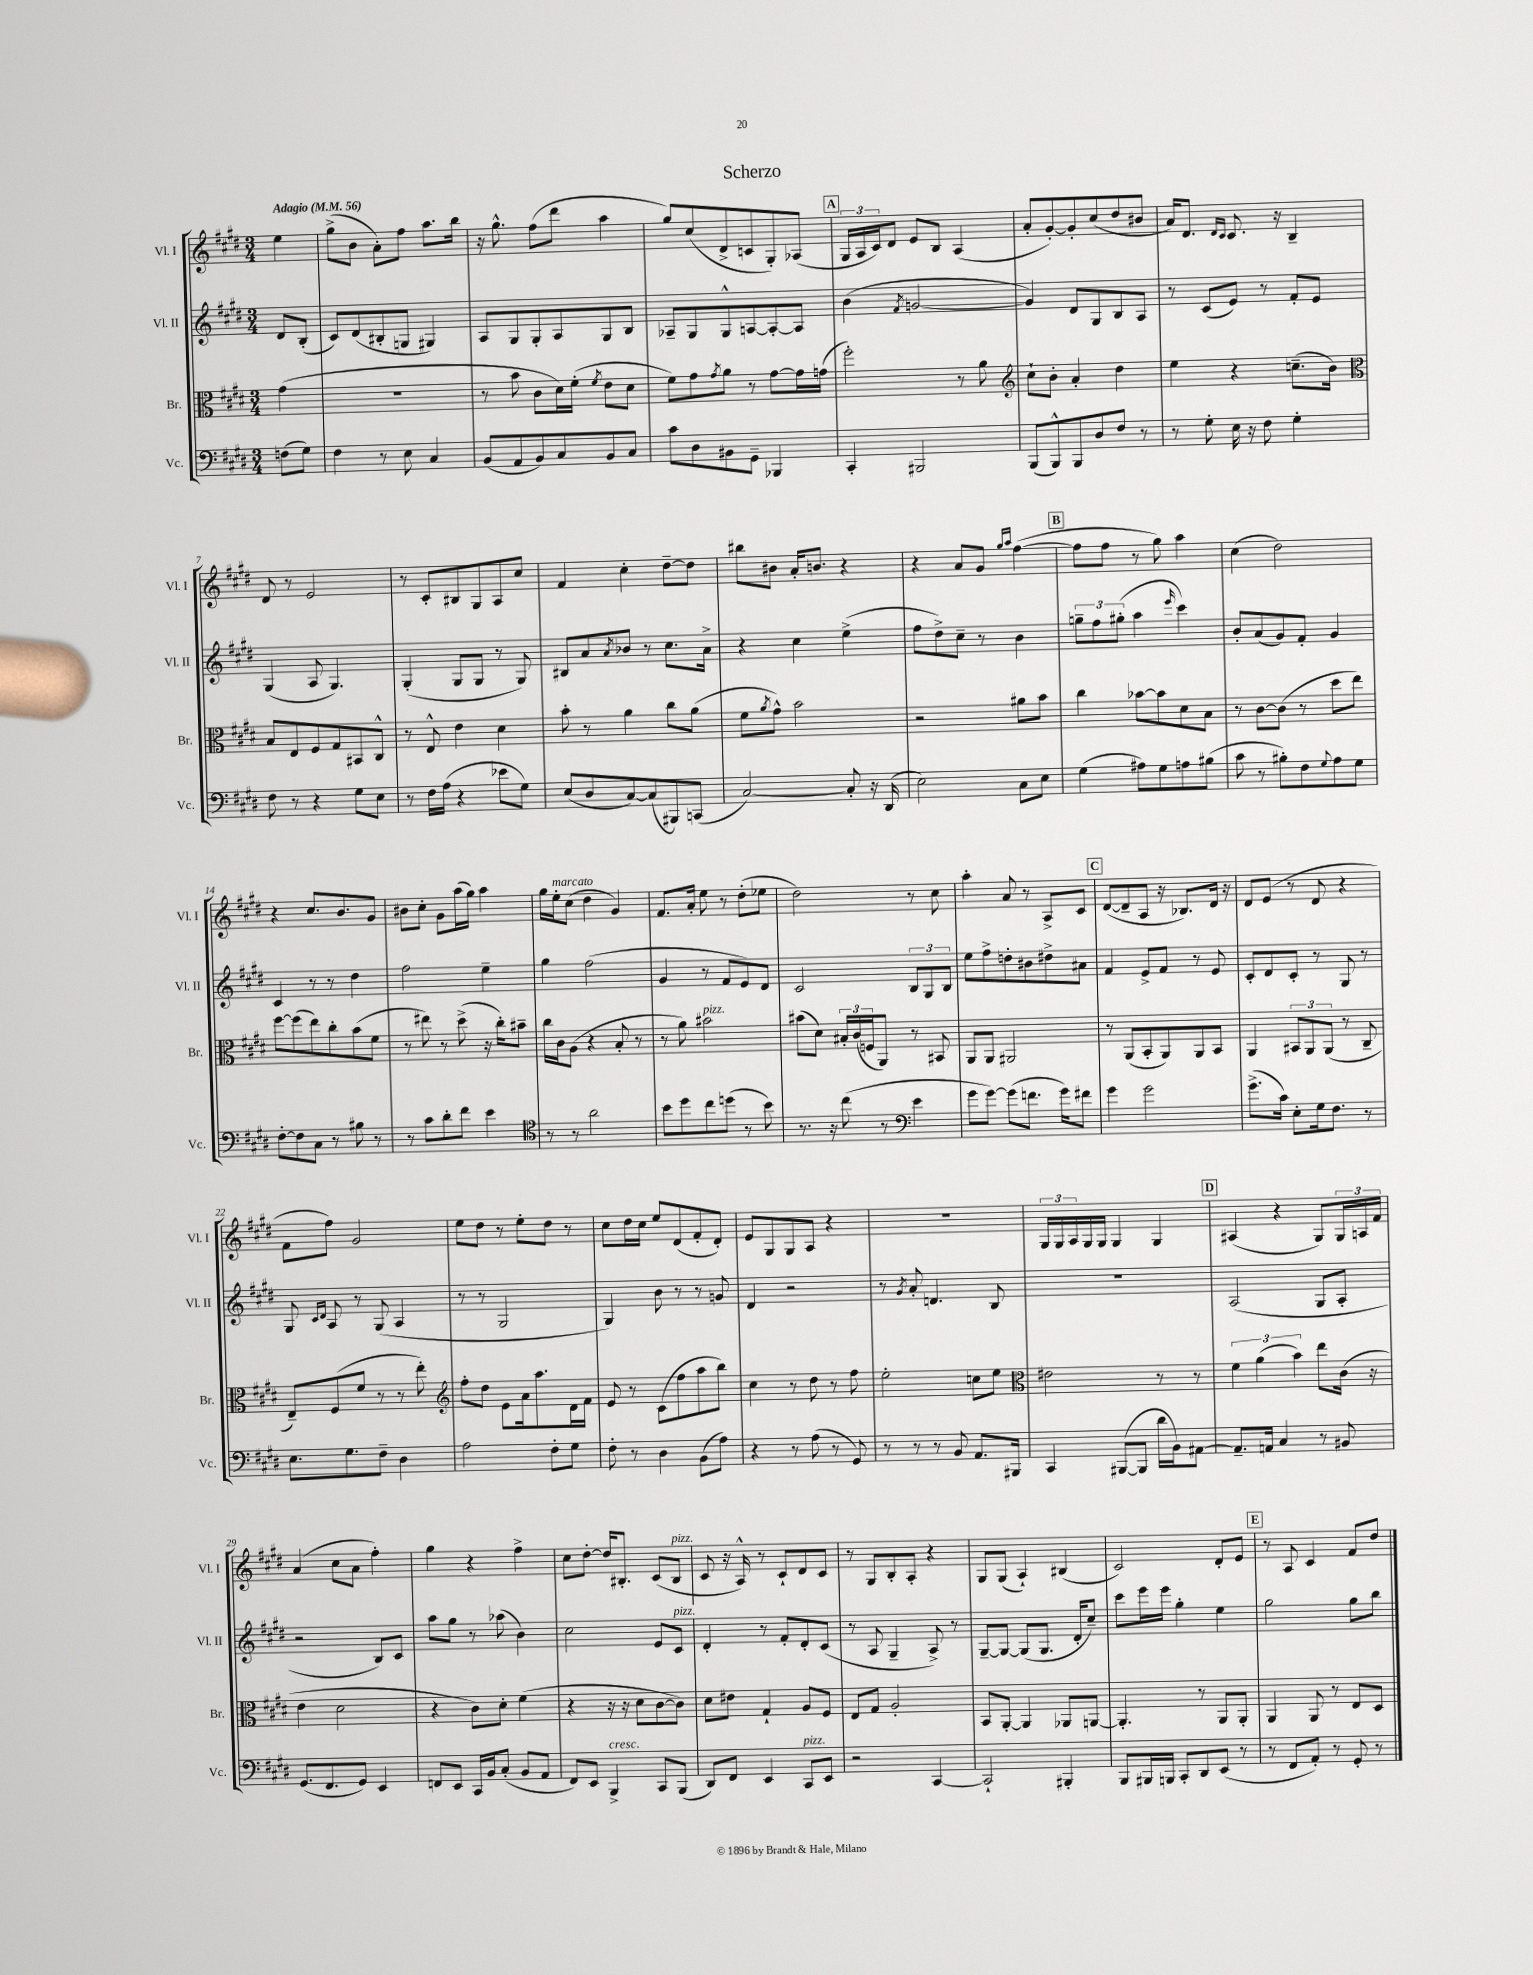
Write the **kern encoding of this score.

**kern	**kern	**kern	**kern
*part4	*part3	*part2	*part1
*staff4	*staff3	*staff2	*staff1
*I"Vc.	*I"Br.	*I"Vl. II	*I"Vl. I
*I'Vc.	*I'Br.	*I'Vl. II	*I'Vl. I
*clefF4	*clefC3	*clefG2	*clefG2
*k[f#c#g#d#]	*k[f#c#g#d#]	*k[f#c#g#d#]	*k[f#c#g#d#]
*M3/4	*M3/4	*M3/4	*M3/4
*MM56	*MM56	*MM56	*MM56
=	=	=	=
!	!	!	!LO:TX:a:B:t=Adagio
(8Fn\L	(4g#\	8d#/L	4ee\
8G#\J)	.	(8B'/J	.
=1	=1	=1	=1
4F#\	2.r	8c#/L)	(8gg#^\L
.	.	(8d#/	8b\J
8r	.	8B#X'/	8a'\L)
8E\	.	8Gn/J	8ff#\J
4C#/	.	4G#X/)	8.aa\L
.	.	.	16bb\Jk
=2	=2	=2	=2
(8BB/L	8r	8A/L	16r
.	.	.	8.gg#^^\
8AA/	8b\	8G#/	.
8BB/)	8c#\L	8G#'/	(8ff#\L
8C#/	16d#\L)	8A/	8ddd#\J
.	(16f#'\JJ	.	.
.	8qf#/	.	.
8BB/	8e\L	8G#/	4aa\
8C#/J	8d#\J	8B/J	.
=3	=3	=3	=3
8c#\L	8f#\L)	8A-X~/L	8gg#/L)
8D#\	8g#\	8G#/	(8cc#/
.	8qg#/	.	.
8BB#X\	8a\J	8G#^^/	8d#^/
8GG#~\J	8r	[8An/	8cn/
4BBB-X/	[8g#\L	8A'/_	8G#'/)
.	16g#\L]	8A/J]	(8A-X/J
.	(16gn\JJ	.	.
!!LO:REH:place=s1:t=A
=4	=4	=4	=4
4CC#'/	2ff#'\)	(4b\	24G#/LL
.	.	.	24A/
.	.	.	24c#/J)
.	.	.	8d#/J
.	.	8qf#/	.
2BBB#X/	.	[2gn/	8e/L
.	.	.	8B/J
.	8r	.	(4A/
.	8a\	.	.
=5	=5	=5	=5
*	*clefG2	*	*
(8BBB/L	8cc#`\L	4g/])	8a'/L
8BBB^^/)	8b'\J	.	[8g#'/)
8BBB/	4a'/	8d#/L	8g#'/]
8D#/	.	8G#/	(8cc#/
8F#/J	4dd#\	8B/	8dd#/
8r	.	8A/J	8b#X/J
=6	=6	=6	=6
8r	4ee\	8r	16a/KL)
.	.	.	8.d#/J
8G#'\	.	(8c#/L	.
.	.	.	16qqd#/LL
.	.	.	16qqc#/JJ
16E\	4r	8e/J)	8.c#/
16r	.	.	.
8F#\	.	8r	.
.	.	.	16r
4G#'\	(8.ccn~\L	8f#'/L	4B~/
.	.	8e/J	.
.	16b\Jk)	.	.
!!LO:LB:g=z
=7	=7	=7	=7
*	*clefC3	*	*
8F#\	8B/L	(4G#/	8d#/
8r	8E/	.	8r
4r	8F#/	8A/	2e/
.	8G#/	4.G#/)	.
8G#\L	8BB#X/	.	.
8E\J	8C#^^/J	.	.
=8	=8	=8	=8
8r	8r	(4G#'/	8r
16F#\LL	8E^^/	.	8c#'/L
(16A\JJ	.	.	.
4r	4e\	8G#/L	8B#X/
.	.	8G#/J	8G#/
8e-X\L	4d#\	8r	8A/
8G#\J)	.	8G#/)	8cc#/J
=9	=9	=9	=9
(8E/L	8b'\	8B#X/L	4f#/
8D#/	8r	8a/	.
.	.	8qa/	.
[8C#/)	4a\	8b-X/J	4cc#'\
(8C#/]	.	8r	.
8BBB#X/)	8cc#\L	8.cc#\L	[8dd#~\L
(8CCn/J	(8a\J	.	8dd#\J]
.	.	16a^\Jk	.
=10	=10	=10	=10
[2C#/)	8f#\L	4r	8bb#X\L
.	8qa/	.	.
.	8g#^^\J)	.	8b#X\J
.	2b\	4cc#\	16a'/KL
.	.	.	8.bn/J
8C#'/]	.	(4ee^\	4r
16r	.	.	.
(16DD#/	.	.	.
=11	=11	=11	=11
2E\)	2r	8ff#\L	4r
.	.	8dd#^\)	.
.	.	8cc#~\J	8a/L
.	.	8r	8g#/J
.	.	.	16qqgg#/LL
.	.	.	16qqaa/JJ
8C#\L	8a#X\L	4b\	([4ff#\
8E\J	8b\J	.	.
!!LO:REH:place=s1:t=B
=12	=12	=12	=12
(4G#\	4cc#\	12ggn~\L	8ff#\L]
.	.	12ff#\	.
.	.	.	8ff#\J
.	.	(12gg#X'\J	.
8A#X\L)	[8b-X\L	4aa\	8r
8G#\	8b-\]	.	8gg#\)
.	.	16qqeee/	.
8An\	8d#\	4ccc#\)	4aa\
(8B#X\J	8B\J	.	.
=13	=13	=13	=13
8c#\	8r	8b'/L	(4cc#\
8r	[8c#\L	(8a/	.
8B#X'\L)	(8c#\J]	8g#/)	2dd#\)
8F#\	8r	8f#'/J	.
8qqG#/	.	.	.
8A\	8dd#\L	4g#/	.
8G#\J	8ee\J)	.	.
!!LO:LB:g=z
=14	=14	=14	=14
[8F#'\L	[8ff#\L	4c#/	4r
8F#\]	(8ff#\]	.	.
8C#\J	8ee\)	8r	8.cc#/L
8r	8cc#'\	8r	.
.	.	.	8.b/
8B#X\	(8b\	4dd#\	.
8r	8f#\J	.	8g#/J
=15	=15	=15	=15
8r	8r	2ff#\	8b#X\L
8c#\L	8ee#X\)	.	8cc#'\J
8d#'\	8r	.	8g#\L
8f#\J	(8dd#^\	.	(16aa\L
.	.	.	16gg#\JJ)
4e\	16r	4ee~\	4aa\
.	16cc#'\KL)	.	.
.	8b#X~\J	.	.
=16	=16	=16	=16
*clefC4	*	*	*
8r	16cc#\LL	4gg#\	16gg#\LL
!	!	!	!LO:TX:a:i:t=marcato
.	16c#\J	.	16ee'\J
8r	(8A\J	.	(8cc#\J
2a\	4r	(2ff#\	4dd#\
.	8B'/	.	4g#/)
.	8r	.	.
=17	=17	=17	=17
8b\L	8r	4g#/	8.f#/L
8dd#\	8a\)	.	.
.	.	.	16a'/Jk
!	!LO:TX:a:i:t=pizz.	!	!
8cc#\	2b#X\	8r	8ee\
(8ddn\J	.	8f#/L	8r
8r	.	8e/)	(8dd#'\L
8b\)	.	8d#/J	8ee-X\J
=18	=18	=18	=18
8.r	(8b#X\L	2c#/	2dd#\)
.	8d#\J)	.	.
16r	.	.	.
(8cc#\	24B#X'/LL	.	.
.	(24c#/	.	.
.	24Fn/J	.	.
8r	8AA/J)	.	.
*clefF4	*	*	*
4e\	8r	12B/L	8r
.	.	12G#/	.
.	8BB#X/	.	8cc#\
.	.	12B/J	.
=19	=19	=19	=19
8g#\L	8AA/L	8ee\L	4aa'\
[8g#\J)	8AA/J	8ff#^\	.
(8g#\L]	2AA#X/	8ddn'\	8a/
8.fn\J	.	8b#X\	8r
.	.	8dd#X^\	8A^/L
16g#\KL)	.	.	.
8f#X\J	.	8a#X\J	8c#/J
!!LO:REH:place=s1:t=C
=20	=20	=20	=20
4g#\	8r	4f#/	([8d#/L
.	(8AA/L	.	8d#~/]
2g#\	8BB'/	8e^/L	8A/J
.	8AA/)	8f#/J	16r
.	.	.	8.B-X/L)
.	8AA/	8r	.
.	8BB/J	8e/	16d#/Jk
.	.	.	16r
=21	=21	=21	=21
(8.g#^\L	4AA/	8c#'/L	8d#/L
.	.	8d#/	(8e/J
16c#\Jk)	.	.	.
8E'\L	12BB#X/L	8c#'/J	8r
.	12AA/	.	.
16G#\k	.	8r	8d#/
.	(12AA/J	.	.
8.F#\J	.	.	.
.	8r	8G#/	4r
8r	8C#~/	8r	.
!!LO:LB:g=z
=22	=22	=22	=22
8.E\L	8E~/L)	8G#/	8f#\L
.	.	16qqc#/LL	.
.	.	16qqd#/JJ	.
.	(8F#/	8A/	8ff#\J)
8.G#\	.	.	.
.	8f#/J	8r	2g#/
8F#~\J	8r	(8G#/	.
4D#\	8r	4A/	.
.	8ee'\)	.	.
=23	=23	=23	=23
*	*clefG2	*	*
2A\	8ff#'\L	8r	8ee\L
.	8dd#\J	8r	8dd#\J
.	8e\L	2G#/	8r
.	16a\k	.	8ee'\L
.	8.aa\	.	.
8F#'\L	.	.	8dd#\J
8G#\J	16d#\L	.	8r
.	16f#\JJ	.	.
=24	=24	=24	=24
8F#'\	8e/	4G#/)	8cc#\L
8r	8r	.	16dd#\L
.	.	.	16cc#\JJ
4D#\	(8c#\L	8b\	8ee/L
.	8ff#\	8r	(8d#/
(8BB\L	8aa\	8r	8f#'/
8A\J)	8bb\J)	8gn/	8d#'/J)
=25	=25	=25	=25
4r	4cc#\	4d#/	8e/L
.	.	.	8G#/
8r	8r	2r	8G#/
(8A\	8dd#\	.	8A/J
8r	8r	.	4r
8GG#/)	8ff#\	.	.
=26	=26	=26	=26
8r	2ee'\	8r	2.r
.	.	8qg#/	.
8r	.	8a'/	.
8r	.	4.dn/	.
8BB/	.	.	.
8.AA/L	8ccn\L	.	.
.	8ee\J	8B/	.
16BBB#X/Jk	.	.	.
=27	=27	=27	=27
*	*clefC3	*	*
4CC#/	2e#X\	2.r	24G#/LL
.	.	.	24G#/
.	.	.	24A/
.	.	.	16G#/
.	.	.	16G#/JJ
([8BBB#X/L	.	.	4G#/
8BBB#/J]	.	.	.
16d#\LL	8r	.	4G#/
16BB\J)	.	.	.
[8AA#X\J	8r	.	.
!!LO:REH:place=s1:t=D
=28	=28	=28	=28
8.AA#~/L]	6f#\	(2A/	(4A#X/
.	(6a\	.	.
16AAn/Jk	.	.	.
4C#/	.	.	4r
.	6b\)	.	.
8r	8ee\L	8G#/L	8G#/L)
8BB#X/	(16c#\Jk	8A'/J	24G#/L
.	.	.	24An/
.	16r	.	.
.	.	.	24f#/JJ
!!LO:LB:g=z
=29	=29	=29	=29
(8.GG#/L	4e\	2r	(4a/
8.FF#/	.	.	.
.	2d#\	.	8cc#\L
8GG#/J)	.	.	8a\J
4EE/	.	8B/L)	4ff#'\)
.	.	8c#/J	.
=30	=30	=30	=30
8FFn/L	4r	8aa\L	4gg#\
8EE/J	.	8gg#\J	.
16CC#/LL	8c#\L)	8r	4r
16BB/J	.	.	.
(8C#'/J	8d#'\J	(8aa-X\	.
8BB/L	(4f#\	4b\)	4ff#^\
8AA/J	.	.	.
=31	=31	=31	=31
8FF#/L)	4r	2cc#\	8cc#\L
8EE/J	.	.	[8dd#'\J
!LO:TX:a:i:t=cresc.	!	!	!
4BBB^/	16r	.	16dd#/KL]
.	16r	.	8.B#X'/J
.	8d#\L	.	.
8CC#/L	[8c#\	8e/L	(8c#/L
!	!	!	!LO:TX:a:i:t=pizz.
!	!	!LO:TX:a:i:t=pizz.	!
(8BBB/J	8c#\J])	8c#/J	8B#/J
=32	=32	=32	=32
8DD#/L)	8d#\L	4d#'/	8c#/
8FF#/J	8e#X\J	.	16r
.	.	.	16A^^/)
4EE/	4G#`/	8r	8r
.	.	8f#'/L	8c#`/L
!LO:TX:a:i:t=pizz.	!	!	!
8CC#/L	8A/L	8d#'/	8d#/
8EE/J	8F#/J	(8c#/J	8c#/J
=33	=33	=33	=33
2r	8E/L	8r	8r
.	8G#/J	8A/	8G#/L
.	2A'/	4G#~/	8B'/
.	.	.	8A'/J
[4CC#/	.	8A^/)	4r
.	.	8r	.
=34	=34	=34	=34
2CC#`/]	8BB/L	[8G#~/L	8G#/L
.	[8AA'/J	8G#/J_	(8G#/J
.	4AA/]	(8G#/L]	4A`/)
.	.	8.G#/J	.
4BBB#X'/	8AA-X/L	.	(4B#X/
.	.	16d#'/KL	.
.	[8AAn/J	8cc#~/J)	.
=35	=35	=35	=35
8BBB/L	4.AA'/]	8ccc#\L	2c#/)
16BBB#X/L	.	16eee\L	.
16BBBn/JJ	.	16eee\JJ	.
8CC#'/L	.	4gg#'\	.
8DD#/	8r	.	.
(8EE/J	8AA/L	4ee\	8d#'/L
8r	8AA'/J	.	8e/J
!!LO:REH:place=s1:t=E
=36	=36	=36	=36
8r	4AA/	2gg#\	8r
8FF#/L	.	.	8A/
8AA'/J)	8AA/	.	4c#/
8r	8r	.	.
8GG#'/	8E/L	8gg#\L	8f#/L
8r	8D#/J	8bb\J	8dd#/J
==	==	==	==
*-	*-	*-	*-
